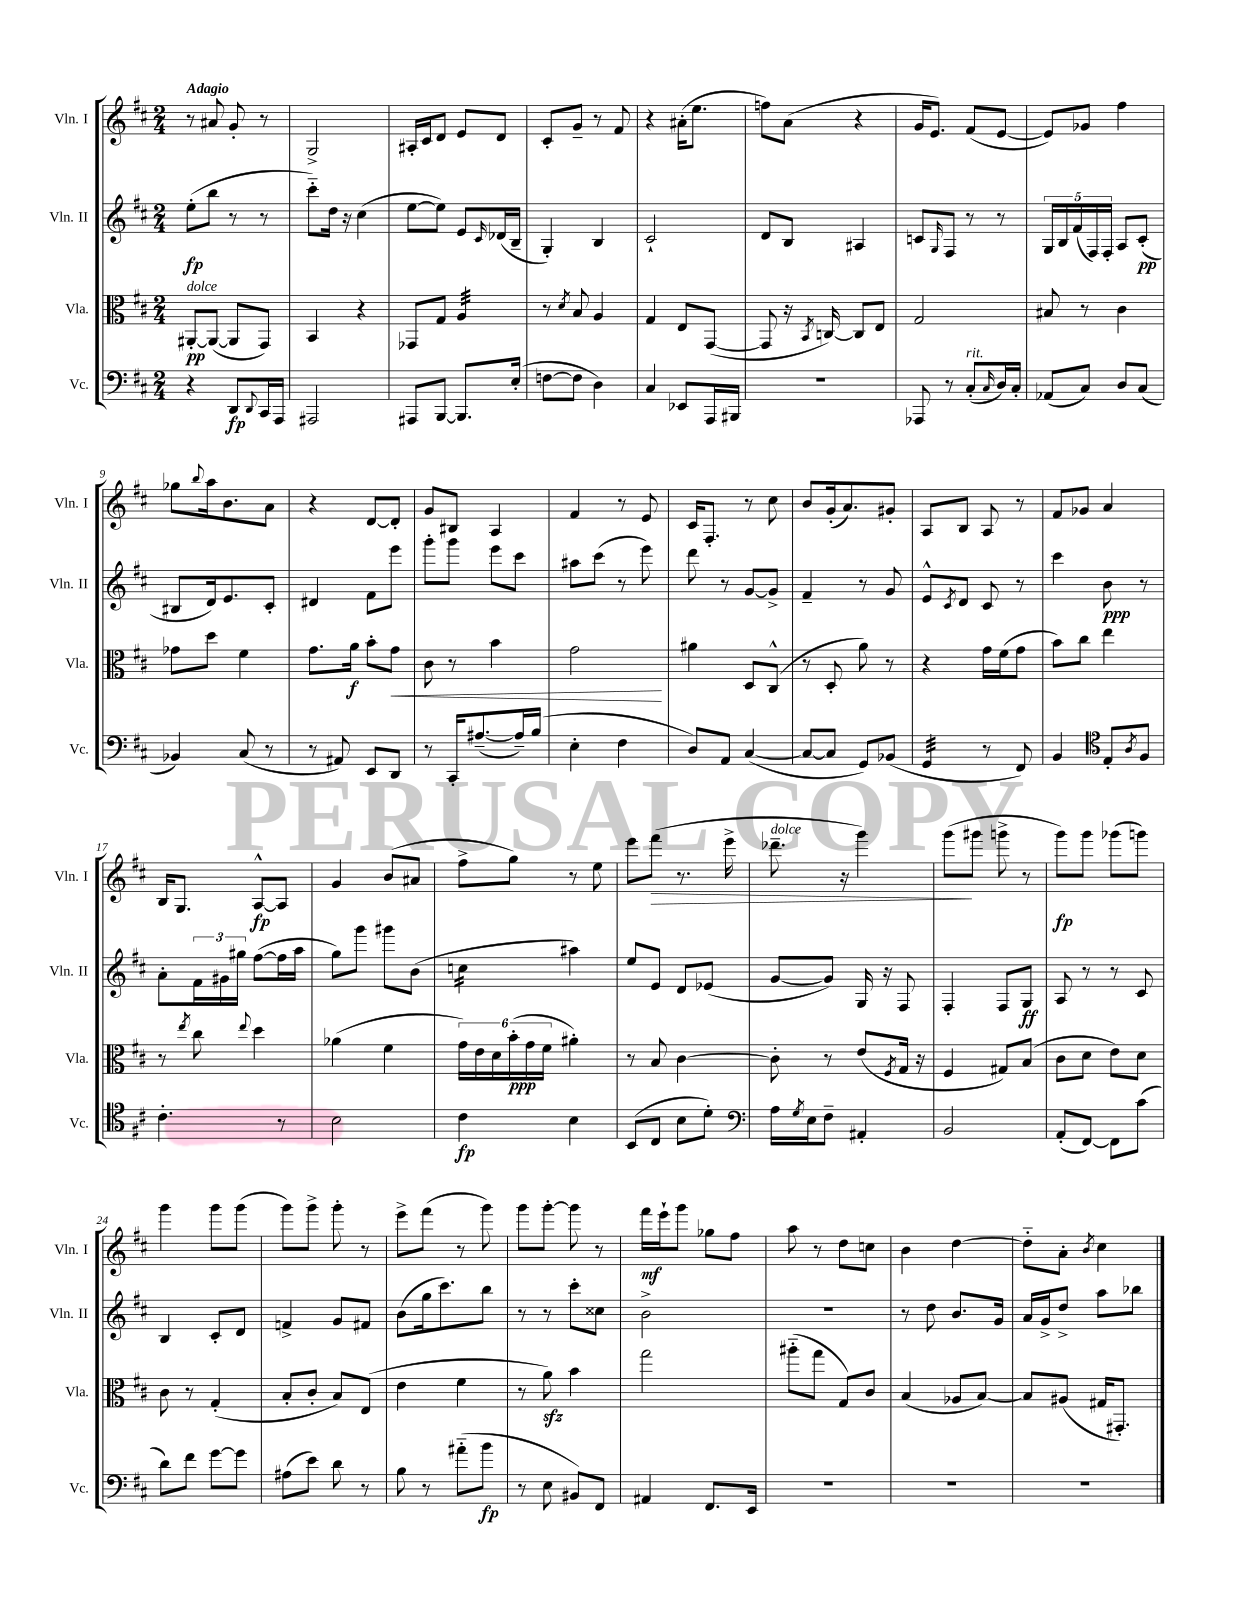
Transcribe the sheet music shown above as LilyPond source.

<<
\new StaffGroup <<
\new Staff = "s0" \with { instrumentName = "Vln. I" shortInstrumentName = "Vln. I" } {
    \clef treble \key d \major \numericTimeSignature \time 2/4 \tempo "Adagio"
    r8 ais'8 g'8-. r8 |
    g2-> |
    ais16-. cis'16 d'8 e'8 d'8 |
    cis'8-. g'8-- r8 fis'8 |
    r4 ais'16-.( e''8. |
    f''8) a'8( r4 |
    g'16 e'8.) fis'8( e'8~ |
    e'8) ges'8 fis''4 |
    ges''8 \appoggiatura { b''8 } a''16 b'8. a'8 |
    r4 d'8~ d'8-. |
    g'8 bis8 a4 |
    fis'4 r8 e'8 |
    cis'16 fis8.-. r8 cis''8 |
    b'8 g'16-.( a'8.) gis'8-. |
    a8 b8 a8 r8 |
    fis'8 ges'8 a'4 |
    b16 g8. a8~-^\fp a8 |
    g'4 b'8( ais'8 |
    fis''8-> g''8) r8 e''8 |
    e'''8 fis'''8\>( r8. e'''16-> |
    des'''8.--^\markup { \italic "dolce" } r16 g'''4) |
    g'''8\!( gis'''8 g'''8-> r8 |
    g'''8\fp) g'''8 ges'''8( g'''8) |
    g'''4 g'''8 g'''8( |
    g'''8) g'''8-> g'''8-. r8 |
    e'''8-> fis'''8( r8 g'''8) |
    g'''8 g'''8~-. g'''8 r8 |
    fis'''16\mf e'''16-! g'''8 ges''8 fis''8 |
    a''8 r8 d''8 c''8 |
    b'4 d''4~ |
    d''8-_ a'8-. \acciaccatura { b'8 } cis''4 \bar "|." |
}
\new Staff = "s1" \with { instrumentName = "Vln. II" shortInstrumentName = "Vln. II" } {
    \clef treble \key d \major \numericTimeSignature \time 2/4
    e''8-.\fp( b''8 r8 r8 |
    cis'''8-_) d''16 r16 cis''4( |
    e''8~ e''8) e'8 \grace { cis'16 } des'16( b16-- |
    g4-.) b4 |
    cis'2-! |
    d'8 b8 ais4 |
    c'8 \grace { g16 } fis8 r8 r8 |
    \tuplet 5/4 { g16 b16 fis'16( fis16) fis16-. } a8 cis'8-.\pp( |
    bis8 d'16) e'8. cis'8-. |
    dis'4 fis'8 e'''8 |
    g'''8-. g'''8 e'''8 cis'''8 |
    ais''8 cis'''8( r8 e'''8) |
    d'''8 r8 g'8~ g'8-> |
    fis'4-- r8 g'8 |
    e'8-^ \acciaccatura { cis'8 } d'8 cis'8 r8 |
    cis'''4 b'8\ppp r8 |
    a'8-. \tuplet 3/2 { fis'16 gis'16 gis''16 } fis''8~( fis''16 a''16 |
    g''8) g'''8 gis'''8 b'8( |
    c''4:16 ais''4) |
    e''8 e'8 d'8 ees'8( |
    g'8~ g'8) g16 r16 fis8 |
    fis4-. fis8 g8\ff |
    a8 r8 r8 cis'8 |
    b4 cis'8-. d'8 |
    f'4-> g'8 fis'8 |
    b'8( g''16 cis'''8.) b''8 |
    r8 r8 cis'''8-. cisis''8 |
    b'2-> |
    r2 |
    r8 d''8 b'8. g'16 |
    a'16 g'16-> d''8-> a''8 bes''8 \bar "|." |
}
\new Staff = "s2" \with { instrumentName = "Vla." shortInstrumentName = "Vla." } {
    \clef alto \key d \major \numericTimeSignature \time 2/4
    ais,8~-.\pp^\markup { \italic "dolce" } ais,8~( ais,8 g,8) |
    b,4 r4 |
    ges,8 g8 a4:32 |
    r8 \acciaccatura { d'8 } b8 a4 |
    g4 e8 g,8~( |
    g,8 r16 \acciaccatura { b,8 } c16~) c8 e8 |
    g2 |
    bis8 r8 cis'4 |
    ges'8 d''8 fis'4 |
    g'8. a'16\f b'8-. g'8\< |
    cis'8 r8 b'4 |
    g'2\! |
    ais'4 d8 cis8-^( |
    r8 d8-. a'8) r8 |
    r4 g'16 fis'16( g'8 |
    b'8) cis''8 e''4 |
    r8 \acciaccatura { e''8 } cis''8 \appoggiatura { e''8 } d''4 |
    aes'4( fis'4 |
    \tuplet 6/4 { g'16) e'16 d'16 b'16-.\ppp( g'16 fis'16 } ais'4-.) |
    r8 b8 cis'4~ |
    cis'8-. r8 e'8( \acciaccatura { fis8 } g16 r16 |
    fis4 gis8) b8( |
    cis'8 d'8 e'8) d'8 |
    cis'8 r8 g4-.( |
    b8-. cis'8-. b8) e8( |
    e'4 fis'4 |
    r8 a'8\sfz) b'4 |
    g''2 |
    ais''8-_( g''8 g8) cis'8 |
    b4( aes8 b8~) |
    b8 ais8( gis16 gis,8.-.) \bar "|." |
}
\new Staff = "s3" \with { instrumentName = "Vc." shortInstrumentName = "Vc." } {
    \clef bass \key d \major \numericTimeSignature \time 2/4
    r4 d,8\fp \appoggiatura { d,8 } cis,16 a,,16 |
    ais,,2 |
    ais,,8 b,,8~ b,,8. e16-.( |
    f8~ f8 d4) |
    cis4 ees,8 a,,16 bis,,16 |
    r2 |
    aes,,8 r8 cis8-.^\markup { \italic "rit." }( \grace { cis16 } d16) cis16-. |
    aes,8( cis8) d8 cis8( |
    bes,4) cis8( r8 |
    r8 ais,8) e,8 d,8 |
    r8 cis,16-. ais8.~--( ais16--) b16( |
    e4-. fis4 |
    d8) a,8 cis4~( |
    cis8~ cis8 g,8) bes,8( |
    g,4:32 r8 fis,8) |
    b,4 \clef tenor e8-. \acciaccatura { a8 } fis8 |
    cis'4.-. r8 |
    b2 |
    cis'4\fp b4 |
    b,8( cis8 b8 d'8-.) |
    \clef bass a16 \acciaccatura { g8 } e16 fis8-- ais,4-. |
    b,2 |
    a,8-.( fis,8~) fis,8 cis'8( |
    d'8) fis'8 g'8~ g'8 |
    ais8( e'8) d'8 r8 |
    b8 r8 ais'8-_( b'8\fp |
    r8 e8 bis,8) fis,8 |
    ais,4 fis,8. e,16 |
    R2 |
    R2 |
    R2 \bar "|." |
}
>>
>>
